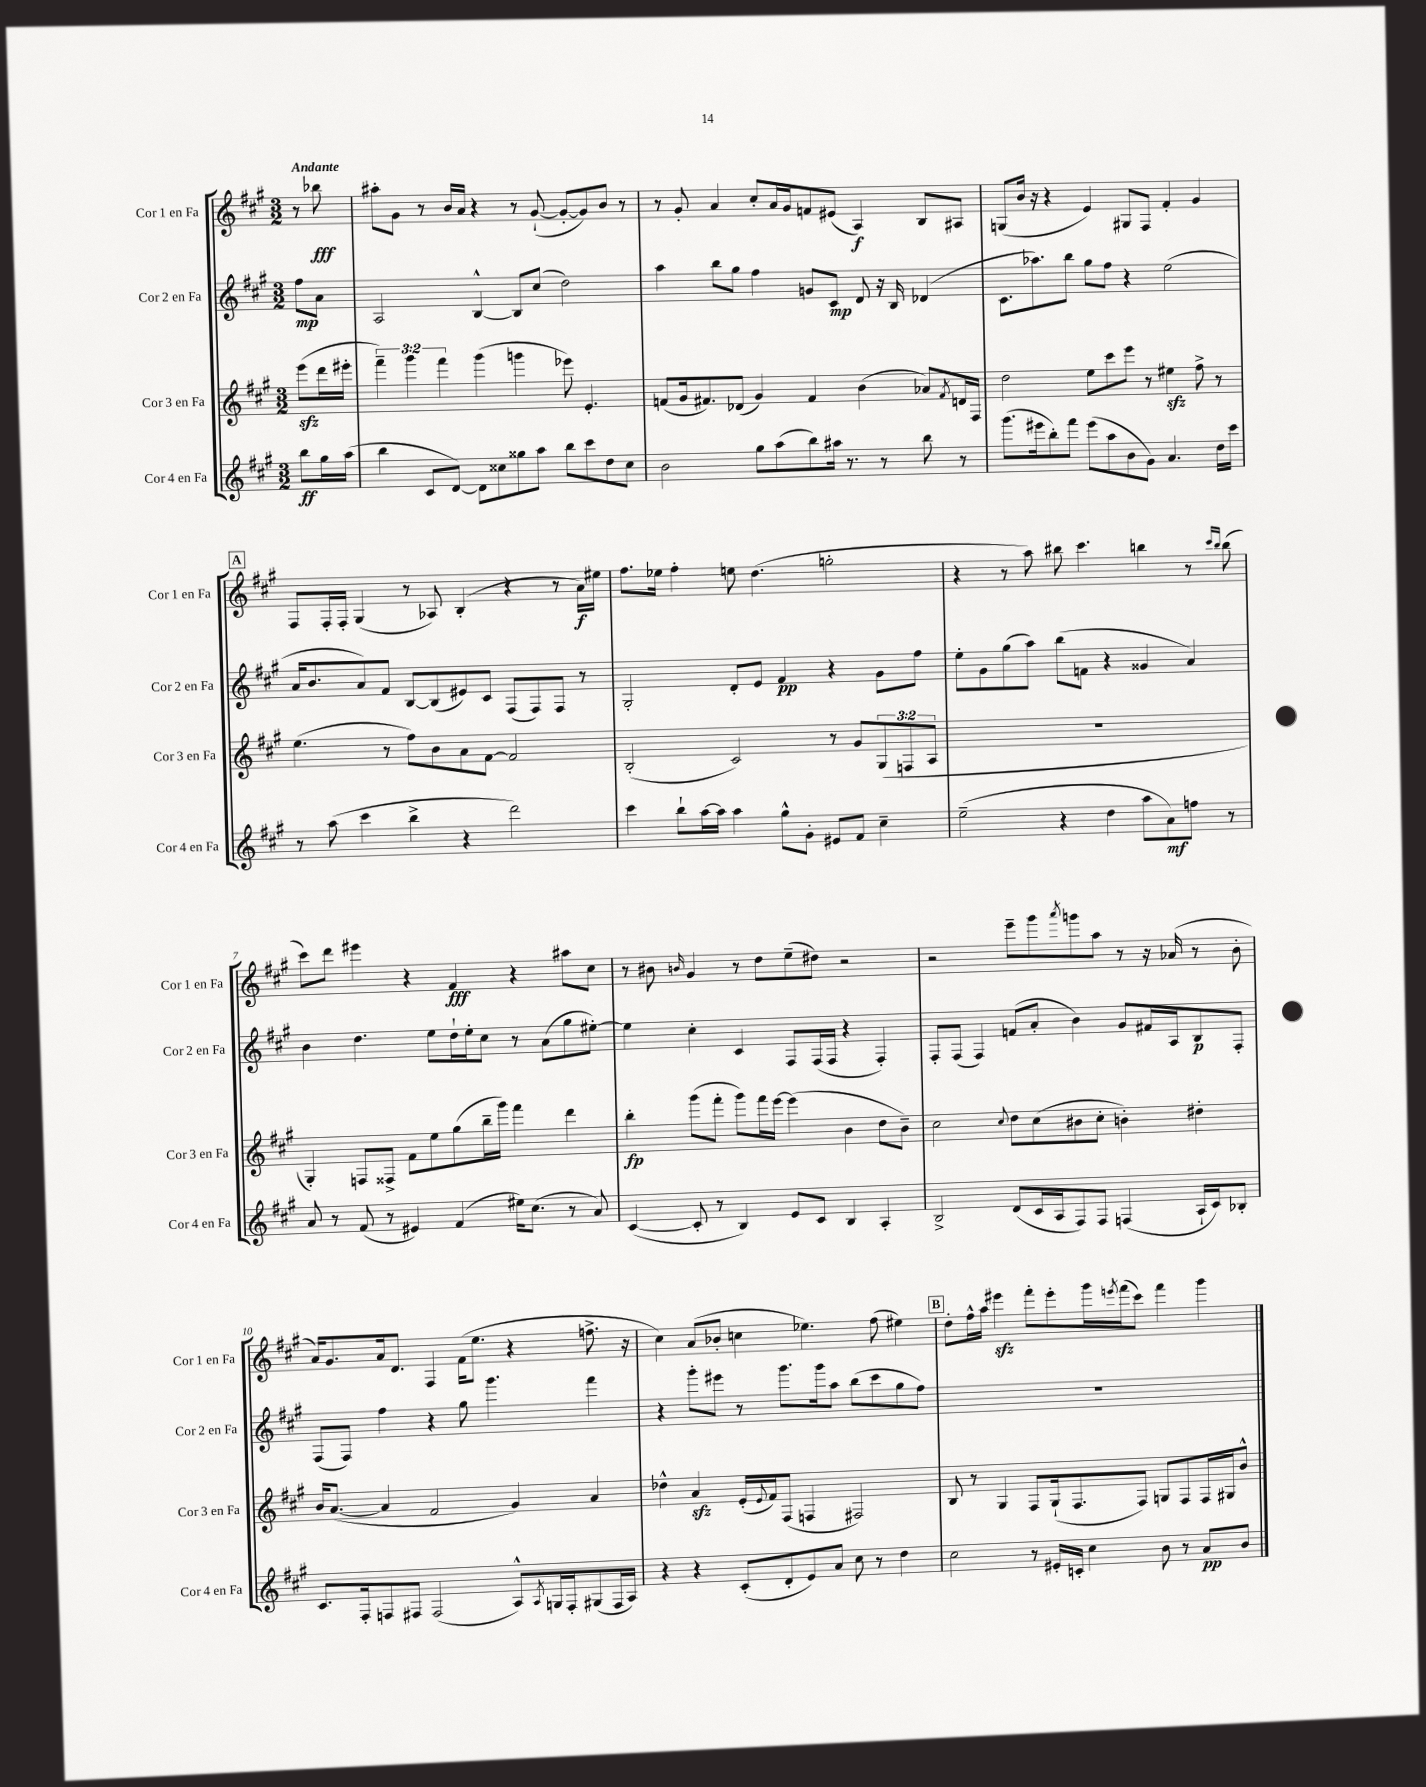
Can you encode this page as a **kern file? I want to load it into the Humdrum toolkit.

**kern	**dynam	**kern	**dynam	**kern	**dynam	**kern	**dynam
*part4	*part4	*part3	*part3	*part2	*part2	*part1	*part1
*staff4	*staff4	*staff3	*staff3	*staff2	*staff2	*staff1	*staff1
*I"Cor 4 en Fa	*	*I"Cor 3 en Fa	*	*I"Cor 2 en Fa	*	*I"Cor 1 en Fa	*
*I'Cor 4 en Fa	*	*I'Cor 3 en Fa	*	*I'Cor 2 en Fa	*	*I'Cor 1 en Fa	*
*clefG2	*	*clefG2	*	*clefG2	*	*clefG2	*
*k[f#c#g#]	*	*k[f#c#g#]	*	*k[f#c#g#]	*	*k[f#c#g#]	*
*M3/2	*	*M3/2	*	*M3/2	*	*M3/2	*
=	=	=	=	=	=	=	=
!	!	!	!	!	!	!LO:TX:a:B:t=Andante	!
8bb\L	ff	(8eeezz\L	.	8ff#\L	mp	8r	.
16gg#\L	.	16ddd\L	.	8a\J	.	8bb-X\	fff
(16aa\JJ	.	16eee#X'\JJ	.	.	.	.	.
=1	=1	=1	=1	=1	=1	=1	=1
4bb\	.	6fff#~\)	.	2A/	.	8aa#X'\L	.
.	.	.	.	.	.	8g#\J	.
.	.	6ggg#\	.	.	.	.	.
8c#/L	.	.	.	.	.	8r	.
.	.	6fff#\	.	.	.	.	.
[8d/J)	.	.	.	.	.	16b/LL	.
.	.	.	.	.	.	16a/JJ	.
8d\L]	.	(4ggg#\	.	[4B^^/	.	4r	.
8cc##X\	.	.	.	.	.	.	.
8gg##X\	.	4gggn\	.	8B/L]	.	8r	.
8aa\J	.	.	.	(8cc#/J	.	([8g#`/	.
8bb\L	.	8eee-X\)	.	2dd\)	.	8g#'/L_	.
8ccc#\	.	4.e'/	.	.	.	8g#/])	.
8dd\	.	.	.	.	.	8b/J	.
8cc##\J	.	.	.	.	.	8r	.
=2	=2	=2	=2	=2	=2	=2	=2
2b\	.	(8fn/L	.	4aa\	.	8r	.
.	.	16g#/k	.	.	.	8g#'/	.
.	.	8.f#X/)	.	.	.	.	.
.	.	.	.	8bb\L	.	4a/	.
.	.	(8d-X/J	.	8gg#\J	.	.	.
8gg#\L	.	4g#/)	.	4ff#\	.	8cc#'/L	.
(8aa\	.	.	.	.	.	16a/L	.
.	.	.	.	.	.	16g#/J	.
8bb\)	.	4f#/	.	8gn/L	.	8fn/	.
16aa#X\Jk	.	.	.	8c#/J	mp	(8e#X/J	.
8.r	.	.	.	.	.	.	.
.	.	(4b\	.	8d/	.	4A/)	f
8r	.	.	.	16r	.	.	.
.	.	.	.	16B/	.	.	.
8bb\	.	8a-X/L)	.	(4d-X/	.	8B/L	.
.	.	8qf#/	.	.	.	.	.
8r	.	16dn/L	.	.	.	8A#X/J	.
.	.	16F#/JJ	.	.	.	.	.
=3	=3	=3	=3	=3	=3	=3	=3
(8.ggg#\L	.	2dd\	.	8.c#\L	.	(8Gn/L	.
.	.	.	.	.	.	16b/Jk	.
16eee#X\k	.	.	.	8.aa-X\)	.	16r	.
8bb'\)	.	.	.	.	.	4r	.
8fff#\J	.	.	.	8bb\J	.	.	.
(8eee#\L	.	8ee\L	.	8gg#\L	.	4e/)	.
8aa\	.	8ccc#\	.	8ff#\J	.	.	.
8b\	.	8eee\J	.	4r	.	8G#X/L	.
8g#\J)	.	8r	.	.	.	8F#/J	.
4.a/	.	4ee#Xzz\	.	(2ee\	.	4f#'/	.
.	.	8ff#^\	.	.	.	4g#/	.
16dd\LL	.	8r	.	.	.	.	.
16ccc#\JJ	.	.	.	.	.	.	.
!!LO:LB:g=z
!!LO:REH:place=s1:t=A
=4	=4	=4	=4	=4	=4	=4	=4
8r	.	(4.ee\	.	16a/KL	.	8F#/L	.
.	.	.	.	8.b/	.	.	.
(8aa\	.	.	.	.	.	16F#'/L	.
.	.	.	.	.	.	16F#'/JJ	.
4ccc#\	.	.	.	8a/)	.	(4G#/	.
.	.	8r	.	8f#/J	.	.	.
4bb^\	.	8ff#\L)	.	[8B/L	.	8r	.
.	.	8b\	.	(8B/]	.	8A-X/)	.
4r	.	8a\	.	8e#X/)	.	(4B'/	.
.	.	[8f#\J	.	8c#/J	.	.	.
2ddd\)	.	2f#/]	.	(8F#/L	.	4r	.
.	.	.	.	8F#/)	.	.	.
.	.	.	.	8F#/J	.	8r	.
.	.	.	.	8r	.	16a\LL)	f
.	.	.	.	.	.	16ee#X\JJ	.
=5	=5	=5	=5	=5	=5	=5	=5
4ccc#\	.	(2B'/	.	2G#'/	.	8.ff#\L	.
.	.	.	.	.	.	16ee-X\Jk	.
8bb`\L	.	.	.	.	.	4ff#'\	.
[16aa\L	.	.	.	.	.	.	.
16aa\JJ]	.	.	.	.	.	.	.
4aa\	.	2c#/)	.	8d'/L	.	8een\	.
.	.	.	.	8e/J	.	(4.dd\	.
8gg#^^\L	.	.	.	4f#/	pp	.	.
8g#'\J	.	.	.	.	.	.	.
8e#X/L	.	8r	.	4r	.	2ggn'\	.
8f#/J	.	8g#/L	.	.	.	.	.
4cc#~\	.	(12G#/	.	8g#\L	.	.	.
.	.	12Fn/	.	.	.	.	.
.	.	.	.	8ff#\J	.	.	.
.	.	12A/J	.	.	.	.	.
=6	=6	=6	=6	=6	=6	=6	=6
(2ee~\	.	1.r	.	8ee'\L	.	4r	.
.	.	.	.	8g#\	.	.	.
.	.	.	.	(8gg#\	.	8r	.
.	.	.	.	8aa\J)	.	8aa\)	.
4r	.	.	.	(8bb\L	.	8bb#X\	.
.	.	.	.	8fn\J	.	4.ccc#\	.
4dd\	.	.	.	4r	.	.	.
8aa\L	.	.	.	4g##X/	.	4bbn\	.
8a\)	mf	.	.	.	.	.	.
8ffn\J	.	.	.	4a/)	.	8r	.
.	.	.	.	.	.	16qqccc#/LL	.
.	.	.	.	.	.	16qqbb/JJ	.
8r	.	.	.	.	.	(8bb\	.
!!LO:LB:g=z
=7	=7	=7	=7	=7	=7	=7	=7
8a/	.	4G#'/)	.	4b\	.	8ccc#\L)	.
8r	.	.	.	.	.	8ddd\J	.
(8f#/	.	8Fn/L	.	4.dd\	.	4eee#X\	.
8r	.	8F##X^/J	.	.	.	.	.
4e#X/)	.	8f#\L	.	.	.	4r	.
.	.	8ee\	.	8ee\L	.	.	.
(4f#/	.	(8gg#\	.	16dd`\L	.	4f#/	fff
.	.	.	.	16ee'\J	.	.	.
.	.	16bb~\L	.	8cc#\J	.	.	.
.	.	16ggg#\JJ)	.	.	.	.	.
16ee#X\KL)	.	4fff#\	.	8r	.	4r	.
(8.cc#\J	.	.	.	.	.	.	.
.	.	.	.	(8a\L	.	.	.
8r	.	4ddd\	.	8gg#\	.	8aa#X\L	.
8a/)	.	.	.	[8ee#X'\J)	.	8cc#\J	.
=8	=8	=8	=8	=8	=8	=8	=8
([4c#/	.	4bb'\	fp	4ee#\]	.	8r	.
.	.	.	.	.	.	8b#X\	.
.	.	.	.	.	.	16qqbn/	.
8c#'/]	.	(8ggg#\L	.	4cc#'\	.	4g#/	.
8r	.	8fff#'\J	.	.	.	.	.
4B/)	.	8ggg#\L)	.	4c#/	.	8r	.
.	.	16fff#\L	.	.	.	8dd\L	.
.	.	[16eee\JJ	.	.	.	.	.
8e/L	.	(4eee\]	.	8F#/L	.	(8ee~\	.
8c#/J	.	.	.	(16F#/L	.	8dd#X\J)	.
.	.	.	.	16F#/JJ	.	.	.
4B/	.	4b\	.	4r	.	2r	.
4A'/	.	8dd\L	.	4F#'/)	.	.	.
.	.	8b~\J)	.	.	.	.	.
=9	=9	=9	=9	=9	=9	=9	=9
2B^/	.	2cc#\	.	8F#'/L	.	2r	.
.	.	.	.	(8F#/J	.	.	.
.	.	.	.	4F#/)	.	.	.
.	.	8qqcc#/	.	.	.	.	.
(8d/L	.	8dd\L	.	(8fn/L	.	8eee~\L	.
16c#/L	.	(8cc#\	.	8a'/J	.	8ggg#\	.
16A/J	.	.	.	.	.	.	.
.	.	.	.	.	.	8qaaa/	.
8F#/)	.	8b#X\	.	4b\)	.	8gggn\	.
8F#/J	.	8cc#'\J	.	.	.	8aa\J	.
(4Fn/	.	4bn'\)	.	8g#/L	.	8r	.
.	.	.	.	16f#X/L	.	16r	.
.	.	.	.	16A/J	.	(16a-X/	.
16A`/LL	.	4dd#X'\	.	8B/	p	8r	.
16c#/J)	.	.	.	.	.	.	.
8B-X'/J	.	.	.	8F#'/J	.	8b'\	.
!!LO:LB:g=z
=10	=10	=10	=10	=10	=10	=10	=10
8.c#/L	.	16b/KL	.	(8F#/L	.	16a/KL)	.
.	.	([8.a/J	.	.	.	8.g#/	.
.	.	.	.	8F#/J)	.	.	.
16F#'/k	.	.	.	.	.	.	.
8Fn/	.	4a/]	.	4ff#\	.	16a/k	.
.	.	.	.	.	.	8.d/J	.
8F#X/J	.	.	.	.	.	.	.
(2F#/	.	2f#/	.	4r	.	4F#/	.
.	.	.	.	8gg#\	.	(16f#\KL	.
.	.	.	.	.	.	8.ee\J	.
.	.	.	.	4.ggg#\	.	.	.
8A^^/L)	.	4g#/)	.	.	.	4r	.
8qA/	.	.	.	.	.	.	.
16Gn/L	.	.	.	.	.	.	.
16F#'/J	.	.	.	.	.	.	.
(8G#X/	.	4a/	.	4fff#\	.	8.ffn^\	.
16F#/L	.	.	.	.	.	.	.
16A/JJ)	.	.	.	.	.	16r	.
=11	=11	=11	=11	=11	=11	=11	=11
4r	.	4dd-X^^\	.	4r	.	4cc#\)	.
4r	.	4azz/	.	8ggg#'\L	.	(8a/L	.
.	.	.	.	8eee#X\J	.	8b-X'/J	.
(8c#'/L	.	(16e'/LL	.	8r	.	4ccn\	.
.	.	8qqe/	.	.	.	.	.
.	.	16f#/J)	.	.	.	.	.
8d'/	.	(8F#/J	.	8.ggg#\L	.	.	.
8e/)	.	4Fn/	.	.	.	4.ee-X\)	.
.	.	.	.	16ggg#\k	.	.	.
8a/J	.	.	.	8aa\J	.	.	.
8cc#\	.	2F#X/)	.	(8bb\L	.	.	.
8r	.	.	.	8ccc#\	.	(8ff#\	.
4dd\	.	.	.	8gg#\	.	4ee#X\)	.
.	.	.	.	8ff#\J)	.	.	.
!!LO:REH:place=s1:t=B
=12	=12	=12	=12	=12	=12	=12	=12
2cc#\	.	8B/	.	1.r	.	8dd'\L	.
.	.	8r	.	.	.	16ff#^^\L	.
.	.	.	.	.	.	16aa\JJ	.
.	.	4G#/	.	.	.	4eee#Xzz\	.
8r	.	8F#/L	.	.	.	8fff#'\L	.
16e#X'/LL	.	(16G#`/k	.	.	.	8eee#'\	.
16cn'/JJ	.	8.F#/	.	.	.	.	.
4cc#\	.	.	.	.	.	16ggg#\L	.
.	.	.	.	.	.	8qeeen/	.
.	.	.	.	.	.	(16fff#\J	.
.	.	8F#/J)	.	.	.	8ccc#\J)	.
8b\	.	8Gn/L	.	.	.	4fff#\	.
8r	.	8F#/	.	.	.	.	.
8a/L	pp	16F#/L	.	.	.	4ggg#\	.
.	.	16G#X/J	.	.	.	.	.
8b/J	.	8b^^/J	.	.	.	.	.
==	==	==	==	==	==	==	==
*-	*-	*-	*-	*-	*-	*-	*-
